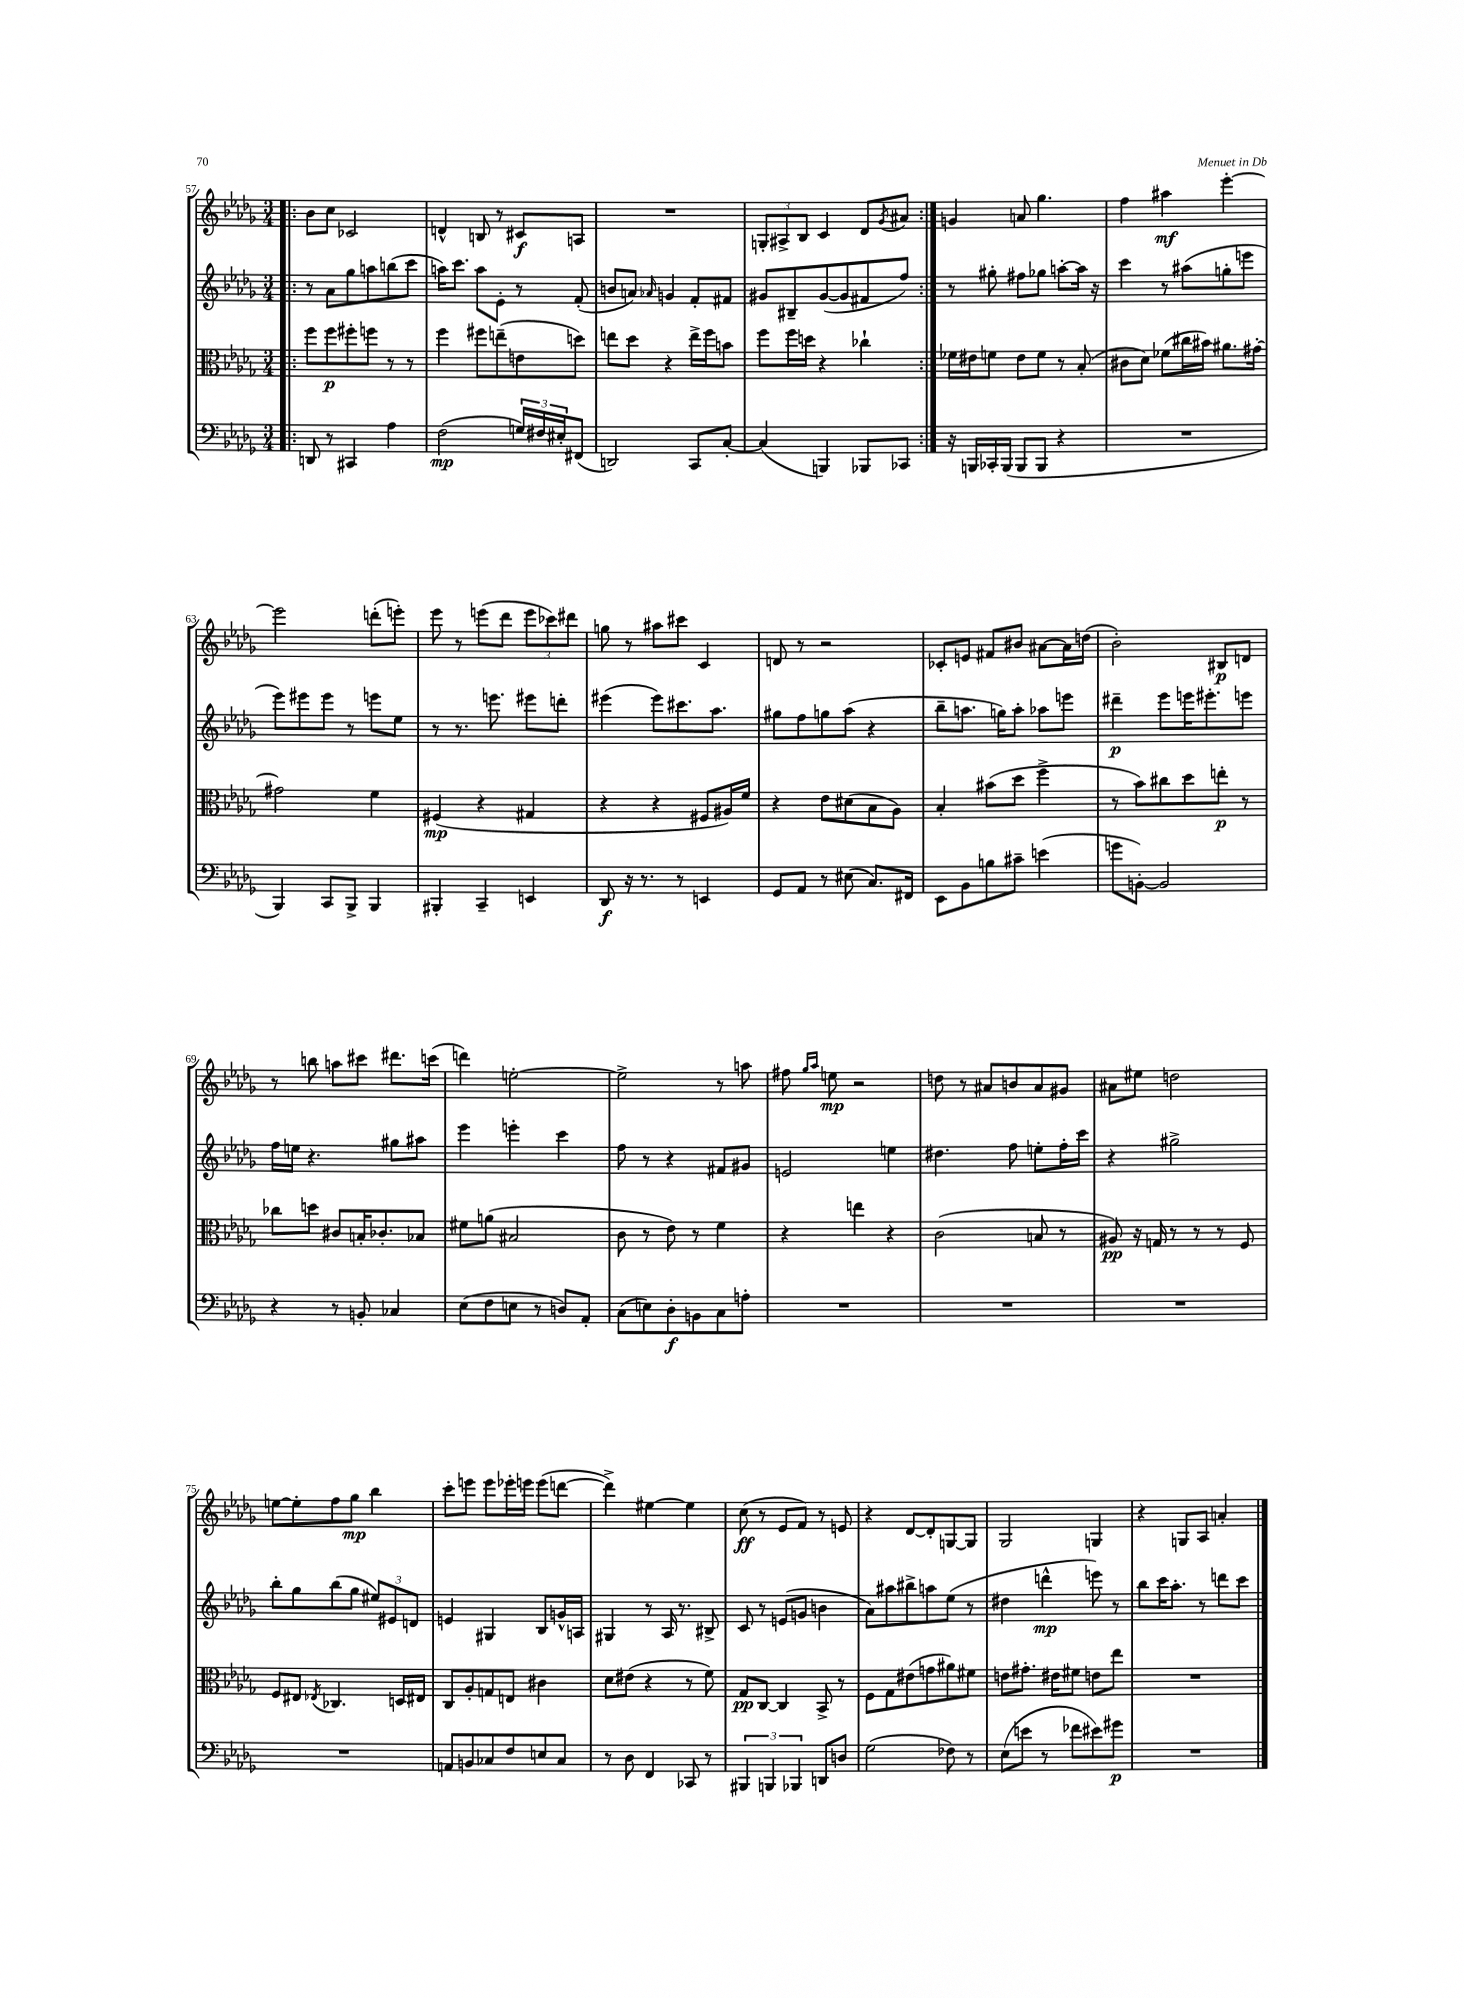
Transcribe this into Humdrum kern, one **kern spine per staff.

**kern	**dynam	**kern	**dynam	**kern	**dynam	**kern	**dynam
*part4	*part4	*part3	*part3	*part2	*part2	*part1	*part1
*staff4	*staff4	*staff3	*staff3	*staff2	*staff2	*staff1	*staff1
*clefF4	*	*clefC3	*	*clefG2	*	*clefG2	*
*k[b-e-a-d-g-]	*	*k[b-e-a-d-g-]	*	*k[b-e-a-d-g-]	*	*k[b-e-a-d-g-]	*
*M3/4	*	*M3/4	*	*M3/4	*	*M3/4	*
=57!|:	=57!|:	=57!|:	=57!|:	=57!|:	=57!|:	=57!|:	=57!|:
8DDn/	.	8ff\L	.	8r	.	8b-\L	.
8r	.	8ff\	p	8a-\L	.	8cc\J	.
4CC#X/	.	8ff#X'\	.	8gg-\	.	2c-X/	.
.	.	8ffn\J	.	8aan\	.	.	.
4A-\	.	8r	.	(8bbn\	.	.	.
.	.	8r	.	8ccc\J	.	.	.
=58	=58	=58	=58	=58	=58	=58	=58
(2F\	mp	4ff\	.	16aan\KL)	.	4dn^^/	.
.	.	.	.	8.ccc\J	.	.	.
.	.	8ff#X\L	.	8aa\L	.	8Bn/	.
.	.	(8een~\	.	8e-'\J	.	8r	.
24Gn/LL)	.	8en\	.	8r	.	8c#X/L	f
24F#X/	.	.	.	.	.	.	.
24E#X'/J	.	.	.	.	.	.	.
(8FF#X/J	.	8ddn\J)	.	(8f'/	.	8An/J	.
=59	=59	=59	=59	=59	=59	=59	=59
2DDn/)	.	8een\L	.	8bn/L	.	2.r	.
.	.	8dd-\J	.	8an/J)	.	.	.
.	.	.	.	16qqa-X/	.	.	.
.	.	4r	.	4gn/	.	.	.
8CC/L	.	16ee^\LL	.	8f'/L	.	.	.
.	.	16ff\J	.	.	.	.	.
[8C'/J	.	8bn\J	.	8f#X/J	.	.	.
=60	=60	=60	=60	=60	=60	=60	=60
(4C/]	.	8ff\L	.	8g#X/L	.	12Gn'/L	.
.	.	.	.	.	.	12A#X^/	.
.	.	16ff\L	.	8B#X~/	.	.	.
.	.	.	.	.	.	12B-/J	.
.	.	16ddn\JJ	.	.	.	.	.
4BBBn/)	.	4r	.	([8g#/	.	4c/	.
.	.	.	.	8g#/]	.	.	.
8BBB-X/L	.	4cc-X`\	.	8f#X/	.	8d-/L	.
.	.	.	.	.	.	8qg-/	.
8CC-X/J	.	.	.	8ff/J)	.	8a#X/J	.
=61:|!	=61:|!	=61:|!	=61:|!	=61:|!	=61:|!	=61:|!	=61:|!
16r	.	16f-X\LL	.	8r	.	4gn/	.
16BBBn/LL	.	16e#X\J	.	.	.	.	.
16CC-X'/	.	8fn\J	.	8gg#X'\	.	.	.
(16BBB/JJ	.	.	.	.	.	.	.
8BBB/L	.	8e#\L	.	8ff#X\L	.	8an/	.
8BBB/J	.	8f\J	.	8gg-X\J	.	4.gg-\	.
4r	.	8r	.	[8aan'\L	.	.	.
.	.	(8B-'/	.	16aa\Jk]	.	.	.
.	.	.	.	16r	.	.	.
=62	=62	=62	=62	=62	=62	=62	=62
2.r	.	8c#X\L	.	4ccc\	.	4ff\	.
.	.	8d-\J)	.	.	.	.	.
.	.	(8f-X\L	.	8r	.	4aa#X\	mf
.	.	16cc#X\L	.	(8aa#X\L	.	.	.
.	.	16b#X\JJ)	.	.	.	.	.
.	.	8.a#X\L	.	8ggn'\	.	[4eee-'\	.
.	.	.	.	8eeen\J	.	.	.
.	.	[16g#X'\Jk	.	.	.	.	.
!!LO:LB:g=z
=63	=63	=63	=63	=63	=63	=63	=63
4BBB-/)	.	2g#X\]	.	8eee-\L)	.	2eee-\]	.
.	.	.	.	8eee#X\	.	.	.
8CC/L	.	.	.	8eee#\J	.	.	.
8BBB-^/J	.	.	.	8r	.	.	.
4BBB-/	.	4f\	.	8eeen\L	.	(8dddn'\L	.
.	.	.	.	8ee-\J	.	8eeen'\J)	.
=64	=64	=64	=64	=64	=64	=64	=64
4BBB#X'/	.	(4F#X/	mp	8r	.	8eee-\	.
.	.	.	.	8.r	.	8r	.
4CC~/	.	4r	.	.	.	(8eeen\L	.
.	.	.	.	8.eeen\	.	.	.
.	.	.	.	.	.	8ddd-\J	.
4EEn/	.	4G#X/	.	8eee#X\L	.	12eee\L	.
.	.	.	.	.	.	12ccc-X\)	.
.	.	.	.	8dddn'\J	.	.	.
.	.	.	.	.	.	12ddd#X\J	.
=65	=65	=65	=65	=65	=65	=65	=65
8DD-/	f	4r	.	(4eee#X\	.	8ggn\	.
16r	.	.	.	.	.	8r	.
8.r	.	.	.	.	.	.	.
.	.	4r	.	8eee#\L)	.	8aa#X\L	.
8r	.	.	.	8.ccc#X\	.	8ccc#X\J	.
4EEn/	.	8F#X/L	.	.	.	4c/	.
.	.	.	.	8.aa-\J	.	.	.
.	.	16A#X/L)	.	.	.	.	.
.	.	16f/JJ	.	.	.	.	.
=66	=66	=66	=66	=66	=66	=66	=66
8GG-/L	.	4r	.	8gg#X\L	.	8dn/	.
8AA-/J	.	.	.	8ff\	.	8r	.
8r	.	8e-\L	.	8ggn\	.	2r	.
(8E#X\	.	(8d#X\	.	(8aa-\J	.	.	.
8.C/L)	.	8B-\	.	4r	.	.	.
.	.	8A-\J)	.	.	.	.	.
16FF#X/Jk	.	.	.	.	.	.	.
=67	=67	=67	=67	=67	=67	=67	=67
8EE-\L	.	4B-'/	.	8bb-~\L	.	8c-X'/L	.
8BB-\	.	.	.	8.aan\J	.	8en/J	.
8Bn\	.	(8b#X\L	.	.	.	8f#X/L	.
.	.	.	.	16ggn\KL)	.	.	.
8c#X~\J	.	8dd-\J	.	8aa'\J	.	8b#X/J	.
(4en\	.	4ff^\	.	8aa-X\L	.	[8a#X\L	.
.	.	.	.	8eeen\J	.	16a#\L]	.
.	.	.	.	.	.	(16ddn\JJ	.
=68	=68	=68	=68	=68	=68	=68	=68
8gn\L	.	8r	.	4ddd#X~\	p	2b-'\)	.
[8BBn'\J)	.	8b-\L)	.	.	.	.	.
2BB/]	.	8cc#X\	.	8eee-\L	.	.	.
.	.	8dd-\	.	16eeen\K	.	.	.
.	.	.	.	8.eee#X'\	.	.	.
.	.	8een'\J	p	.	.	8B#X/L	p
.	.	8r	.	8eeen\J	.	8dn/J	.
!!LO:LB:g=z
=69	=69	=69	=69	=69	=69	=69	=69
4r	.	8cc-X\L	.	16ff\LL	.	8r	.
.	.	.	.	16een\JJ	.	.	.
.	.	8ddn\J	.	4.r	.	8bbn\	.
8r	.	8c#X/L	.	.	.	8aan\L	.
8BBn'/	.	16Bn'/K	.	.	.	8ccc#X\J	.
.	.	8.c-X'/	.	.	.	.	.
4C-X/	.	.	.	8gg#X\L	.	8.ddd#X\L	.
.	.	8B-X/J	.	8aa#X\J	.	.	.
.	.	.	.	.	.	(16cccn\Jk	.
=70	=70	=70	=70	=70	=70	=70	=70
(8E-\L	.	8f#X\L	.	4eee-\	.	4dddn\)	.
8F\	.	(8an\J	.	.	.	.	.
8En\J	.	2B#X/	.	4eeen'\	.	[2een'\	.
8r	.	.	.	.	.	.	.
8Dn/L)	.	.	.	4ccc\	.	.	.
8AA-'/J	.	.	.	.	.	.	.
=71	=71	=71	=71	=71	=71	=71	=71
(8C\L	.	8c\	.	8ff\	.	2ee^\]	.
8En\)	.	8r	.	8r	.	.	.
8D-'\	f	8e-\)	.	4r	.	.	.
8BBn\	.	8r	.	.	.	.	.
8C\	.	4f\	.	8f#X/L	.	8r	.
8An'\J	.	.	.	8g#X/J	.	8aan\	.
=72	=72	=72	=72	=72	=72	=72	=72
2.r	.	4r	.	2en/	.	8ff#X\	.
.	.	.	.	.	.	16qqgg-/LL	.
.	.	.	.	.	.	16qqaa-/JJ	.
.	.	.	.	.	.	8een\	mp
.	.	4een\	.	.	.	2r	.
.	.	4r	.	4een\	.	.	.
=73	=73	=73	=73	=73	=73	=73	=73
2.r	.	(2c\	.	4.dd#X\	.	8ddn\	.
.	.	.	.	.	.	8r	.
.	.	.	.	.	.	8a#X/L	.
.	.	.	.	8ff\	.	8bn/	.
.	.	8Bn/	.	8een'\L	.	8a#/	.
.	.	8r	.	16ff'\L	.	8g#X/J	.
.	.	.	.	16ccc\JJ	.	.	.
=74	=74	=74	=74	=74	=74	=74	=74
2.r	.	8A#X/)	pp	4r	.	8a#X\L	.
.	.	16r	.	.	.	8ee#X\J	.
.	.	16Gn/	.	.	.	.	.
.	.	8r	.	2gg#X^\	.	2ddn\	.
.	.	8r	.	.	.	.	.
.	.	8r	.	.	.	.	.
.	.	8F/	.	.	.	.	.
!!LO:LB:g=z
=75	=75	=75	=75	=75	=75	=75	=75
2.r	.	8F/L	.	8bb-'\L	.	[8een\L	.
.	.	8E#X/J	.	8gg-\	.	8ee'\]	.
.	.	8qE-X/	.	.	.	.	.
.	.	4.C-X/	.	(8bb-\	.	8ff\	.
.	.	.	.	8gg-\J	.	8gg-\J	mp
.	.	.	.	12ee#X/L)	.	4bb-\	.
.	.	.	.	12e#X/	.	.	.
.	.	16Dn/LL	.	.	.	.	.
.	.	.	.	12dn/J	.	.	.
.	.	16E#X/JJ	.	.	.	.	.
=76	=76	=76	=76	=76	=76	=76	=76
8AAn/L	.	8C/L	.	4en/	.	8ccc'\L	.
8BBn/	.	8A-'/	.	.	.	8eeen\J	.
8C-X/	.	8Gn/	.	4G#X/	.	8eee\L	.
8F/	.	8En/J	.	.	.	16eee-X'\L	.
.	.	.	.	.	.	16eeen\JJ	.
8En/	.	4c#X\	.	8B-/L	.	(8eee\L	.
8C-/J	.	.	.	16gn^^/L	.	[8dddn\J	.
.	.	.	.	16An/JJ	.	.	.
=77	=77	=77	=77	=77	=77	=77	=77
8r	.	8d-\L	.	4G#X/	.	4ddd^\])	.
8D-\	.	(8e#X\J	.	.	.	.	.
4FF/	.	4r	.	8r	.	[4ee#X\	.
.	.	.	.	16A-/	.	.	.
.	.	.	.	8.r	.	.	.
8CC-X/	.	8r	.	.	.	4ee#\]	.
8r	.	8f\)	.	8B#X^/	.	.	.
=78	=78	=78	=78	=78	=78	=78	=78
6BBB#X/	.	8G-/L	pp	8c/	.	(8cc\	ff
.	.	[8C/J	.	8r	.	8r	.
6BBBn/	.	.	.	.	.	.	.
.	.	4C/]	.	(8en/L	.	8e-/L	.
6BBB-X/	.	.	.	.	.	.	.
.	.	.	.	8gn/J	.	8f/J)	.
8DDn/L	.	8BB-^/	.	4bn\	.	8r	.
8Dn/J	.	8r	.	.	.	8en/	.
=79	=79	=79	=79	=79	=79	=79	=79
(2G-\	.	8F\L	.	8a-\L)	.	4r	.
.	.	8G-\	.	8aa#X\	.	.	.
.	.	(8e#X\	.	8bb#X^\	.	[8d-/L	.
.	.	8gn\	.	8aan\	.	8d-'/]	.
8F-X\)	.	8a#X\)	.	(8ee-\J	.	[8Gn/	.
8r	.	8f#X\J	.	8r	.	8G/J]	.
=80	=80	=80	=80	=80	=80	=80	=80
(8E-\L	.	8en\L	.	4dd#X\	.	2G-/	.
8en\J	.	8.g#X'\J	.	.	.	.	.
8r	.	.	.	4dddn^^\	mp	.	.
.	.	16e#X\KL	.	.	.	.	.
8f-X\L	.	8f#X\J	.	.	.	.	.
8e#X\)	.	8en\L	.	8eeen\)	.	4Gn/	.
8g#X\J	p	8ee-\J	.	8r	.	.	.
=81	=81	=81	=81	=81	=81	=81	=81
2.r	.	2.r	.	8bb-\L	.	4r	.
.	.	.	.	16ccc\K	.	.	.
.	.	.	.	8.aa-'\J	.	.	.
.	.	.	.	.	.	8Gn/L	.
.	.	.	.	8r	.	8A-/J	.
.	.	.	.	8dddn\L	.	4an'/	.
.	.	.	.	8ccc\J	.	.	.
==	==	==	==	==	==	==	==
*-	*-	*-	*-	*-	*-	*-	*-
